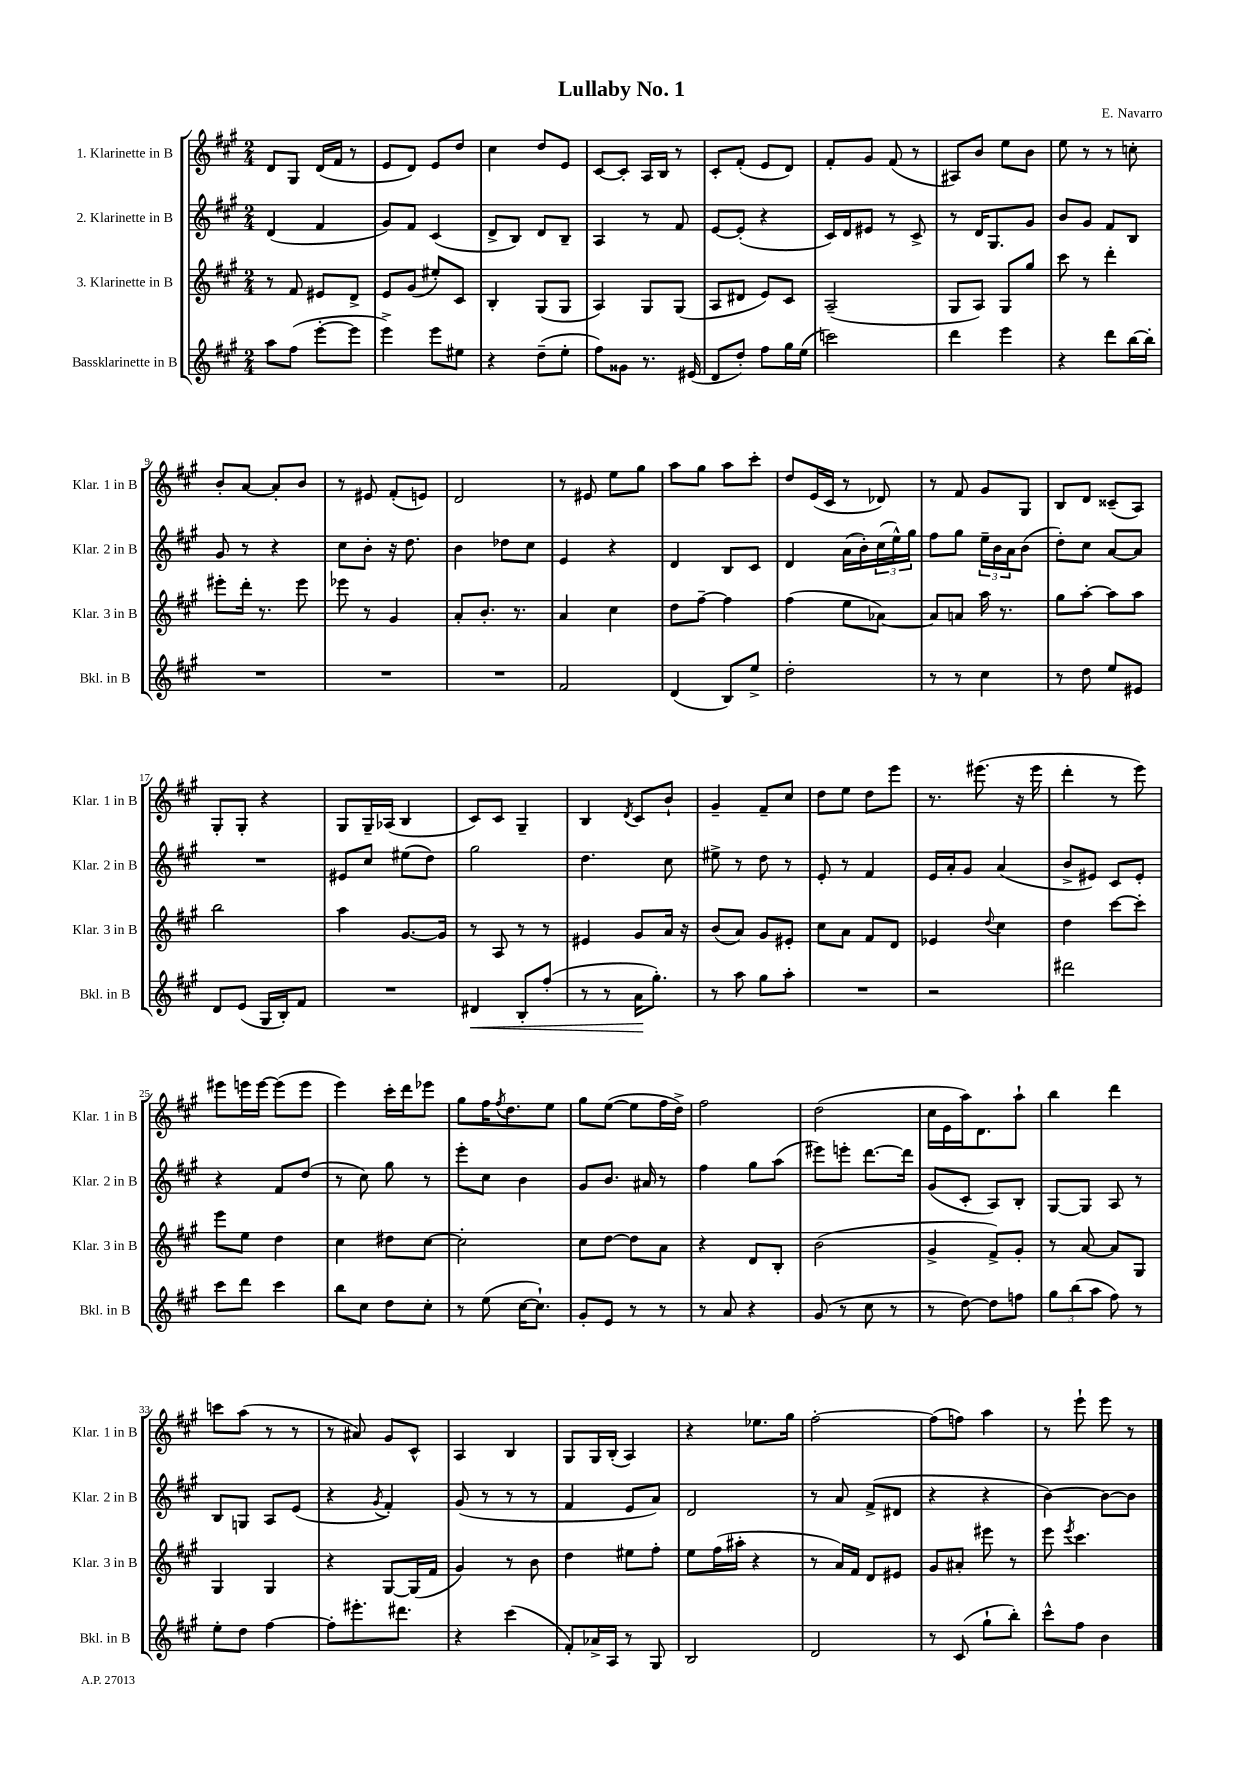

**kern	**kern	**kern	**kern
*staff4	*staff3	*staff2	*staff1
*clefG2	*clefG2	*clefG2	*clefG2
*k[f#c#g#]	*k[f#c#g#]	*k[f#c#g#]	*k[f#c#g#]
*M2/4	*M2/4	*M2/4	*M2/4
8aa	8r	(4d	8d
(8ff#	8f#	.	8G#
[8eee'	8e#	4f#	(16d
.	.	.	16f#
8eee]	8d^	.	8r
=	=	=	=
4eee^)	8e	8g#)	8e
.	(8g#	8f#	8d)
8eee	8ee#')	(4c#	8e
8ee#	8c#	.	8dd
=	=	=	=
4r	4B'	8d^	4cc#
.	.	8B)	.
(8dd~	(8G#	8d	8dd
8ee'	8G#	8B~	8e
=	=	=	=
8ff#)	4A)	4A	[8c#
8g##	.	.	8c#']
8.r	8G#	8r	16A
.	.	.	16B
.	(8G#	8f#	8r
(16e#	.	.	.
=	=	=	=
8d	8A	[8e	8c#'
8dd')	8d#	(8e']	(8f#'
8ff#	8e)	4r	8e
16gg#	8c#	.	8d)
(16ee	.	.	.
=	=	=	=
2ccc)	(2A~	16c#)	8f#'
.	.	16d	.
.	.	8e#	8g#
.	.	8r	(8f#
.	.	8c#^	8r
=	=	=	=
4ddd	8G#	8r	8A#)
.	8A)	16d	8b
.	.	8.G#	.
4eee	8G#	.	8ee
.	8gg#	8g#	8b
=	=	=	=
4r	8ccc#	8b	8ee
.	8r	8g#	8r
8ddd	4ddd'	8f#	8r
[16bb	.	8B	8cc'
16bb']	.	.	.
=	=	=	=
2r	8eee#'	8g#	8b'
.	16ddd'	8r	[8a
.	8.r	.	.
.	.	4r	8a']
.	8eee#	.	8b
=	=	=	=
2r	8eee-	8cc#	8r
.	8r	8b'	8e#
.	4g#	16r	(8f#'
.	.	8.dd	.
.	.	.	8e)
=	=	=	=
2r	8a'	4b	2d
.	8.b'	.	.
.	.	8dd-	.
.	8.r	.	.
.	.	8cc#	.
=	=	=	=
2f#	4a	4e	8r
.	.	.	8e#
.	4cc#	4r	8ee
.	.	.	8gg#
=	=	=	=
(4d	8dd	4d	8aa
.	[8ff#~	.	8gg#
8B)	4ff#]	8B	8aa
8ee^	.	8c#	8ccc#'
=	=	=	=
2dd'	(4ff#	4d	8dd
.	.	.	(16e
.	.	.	16c#
.	8ee	(16a	8r
.	.	16b')	.
.	[8a-)	(24cc#	8d-)
.	.	24ee^^)	.
.	.	24gg#	.
=	=	=	=
8r	8a-]	8ff#	8r
8r	8a	8gg#	8f#
4cc#	16aa	24ee~	8g#
.	.	24b	.
.	8.r	.	.
.	.	24a	.
.	.	(8b	8G#
=	=	=	=
8r	8gg#	8dd')	8B
8dd	[8aa'	8cc#	8d
8ee	8aa]	[8a	(8c##~
8e#	8aa	8a]	8A)
=	=	=	=
8d	2bb	2r	8G#'
(8e	.	.	8G#'
16G#	.	.	4r
16B')	.	.	.
8f#	.	.	.
=	=	=	=
2r	4aa	8e#	8G#
.	.	8cc#	16G#~
.	.	.	(16A-
.	[8.g#	(8ee#	4B
.	.	8dd)	.
.	16g#]	.	.
=	=	=	=
4d#	8r	2gg#	8c#)
.	8A	.	8c#
8B'	8r	.	4G#~
(8ff#'	8r	.	.
=	=	=	=
8r	4e#	4.dd	4B
8r	.	.	.
.	.	.	8qd
16a	8g#	.	8c#
8.gg#')	.	.	.
.	16a	8cc#	8b`
.	16r	.	.
=	=	=	=
8r	(8b	8ee#^	4g#~
8aa	8a)	8r	.
8gg#	8g#	8dd	8f#~
8aa'	8e#'	8r	8cc#
=	=	=	=
2r	8cc#	8e'	8dd
.	8a	8r	8ee
.	8f#	4f#	8dd
.	8d	.	8eee
=	=	=	=
2r	4e-	16e	8.r
.	.	16a'	.
.	.	8g#	.
.	.	.	(8.eee#
.	8qqdd	.	.
.	4cc#	(4a	.
.	.	.	16r
.	.	.	16eee#
=	=	=	=
2ddd#	4dd	8b^	4ddd'
.	.	8e#)	.
.	[8ccc#	8c#	8r
.	8ccc#']	8e#'	8eee)
=	=	=	=
8ccc#	8eee	4r	8eee#
8ddd	8ee	.	16eee
.	.	.	[16eee
4ccc#	4dd	8f#	(8eee]
.	.	(8dd	8eee
=	=	=	=
8bb	4cc#	8r	4eee)
8cc#	.	8cc#)	.
8dd	8dd#	8gg#	16ccc#'
.	.	.	16ddd
8cc#'	[8cc#	8r	8eee-
=	=	=	=
8r	2cc#']	8eee'	8gg#
(8ee	.	8cc#	16ff#
.	.	.	8qff#
.	.	.	8.dd
[16cc#	.	4b	.
8.cc#`])	.	.	.
.	.	.	8ee
=	=	=	=
8g#'	8cc#	8g#	8gg#
8e	[8dd	8.b	([8ee
8r	8dd]	.	8ee]
.	.	16a#	.
8r	8a	8r	16ff#
.	.	.	16dd^)
=	=	=	=
8r	4r	4ff#	2ff#
8a	.	.	.
4r	8d	8gg#	.
.	8B'	(8aa	.
=	=	=	=
(8g#	(2b	8eee#)	(2dd
8r	.	8eee'	.
8cc#	.	[8.ddd	.
8r	.	.	.
.	.	16ddd]	.
=	=	=	=
8r	4g#^	(8g#	16cc#
.	.	.	16e
[8dd)	.	8c#'	16aa)
.	.	.	8.d
8dd]	8f#^)	8A)	.
8ff	8g#'	8B'	8aa`
=	=	=	=
12gg#	8r	[8G#	4bb
(12bb	.	.	.
.	[8a	8G#]	.
12aa	.	.	.
8ff#)	8a]	8A	4ddd
8r	8G#	8r	.
=	=	=	=
8ee'	4G#	8B	8ccc
8dd	.	8G	(8aa
[4ff#	4G#	8A	8r
.	.	(8e	8r
=	=	=	=
8ff#']	4r	4r	8r
8.eee#'	.	.	8a#)
.	.	8qg#	.
.	[8G#	4f#')	8g#
8.ddd#	.	.	.
.	(16G#]	.	8c#^^
.	16f#	.	.
=	=	=	=
4r	4g#)	(8g#	4A
.	.	8r	.
(4ccc#	8r	8r	4B
.	8b	8r	.
=	=	=	=
8f#')	4dd	4f#	8G#
16a-^	.	.	16G#
16A	.	.	(16B'
8r	8ee#	8e	4A)
8G#	8ff#'	8a)	.
=	=	=	=
2B	8ee	2d	4r
.	(16ff#	.	.
.	16aa#'	.	.
.	4r	.	8.ee-
.	.	.	16gg#
=	=	=	=
2d	8r	8r	[2ff#'
.	16a)	8a	.
.	16f#	.	.
.	8d	(8f#^	.
.	8e#	8d#	.
=	=	=	=
8r	8g#	4r	(8ff#]
(8c#	8a#'	.	8ff)
8gg#`	8eee#	4r	4aa
8bb')	8r	.	.
=	=	=	=
8ccc#^^	8eee	[4b)	8r
.	8qeee	.	.
8ff#	4.ccc#	.	8eee`
4b	.	8b_	8eee
.	.	8b]	8r
==	==	==	==
*-	*-	*-	*-
